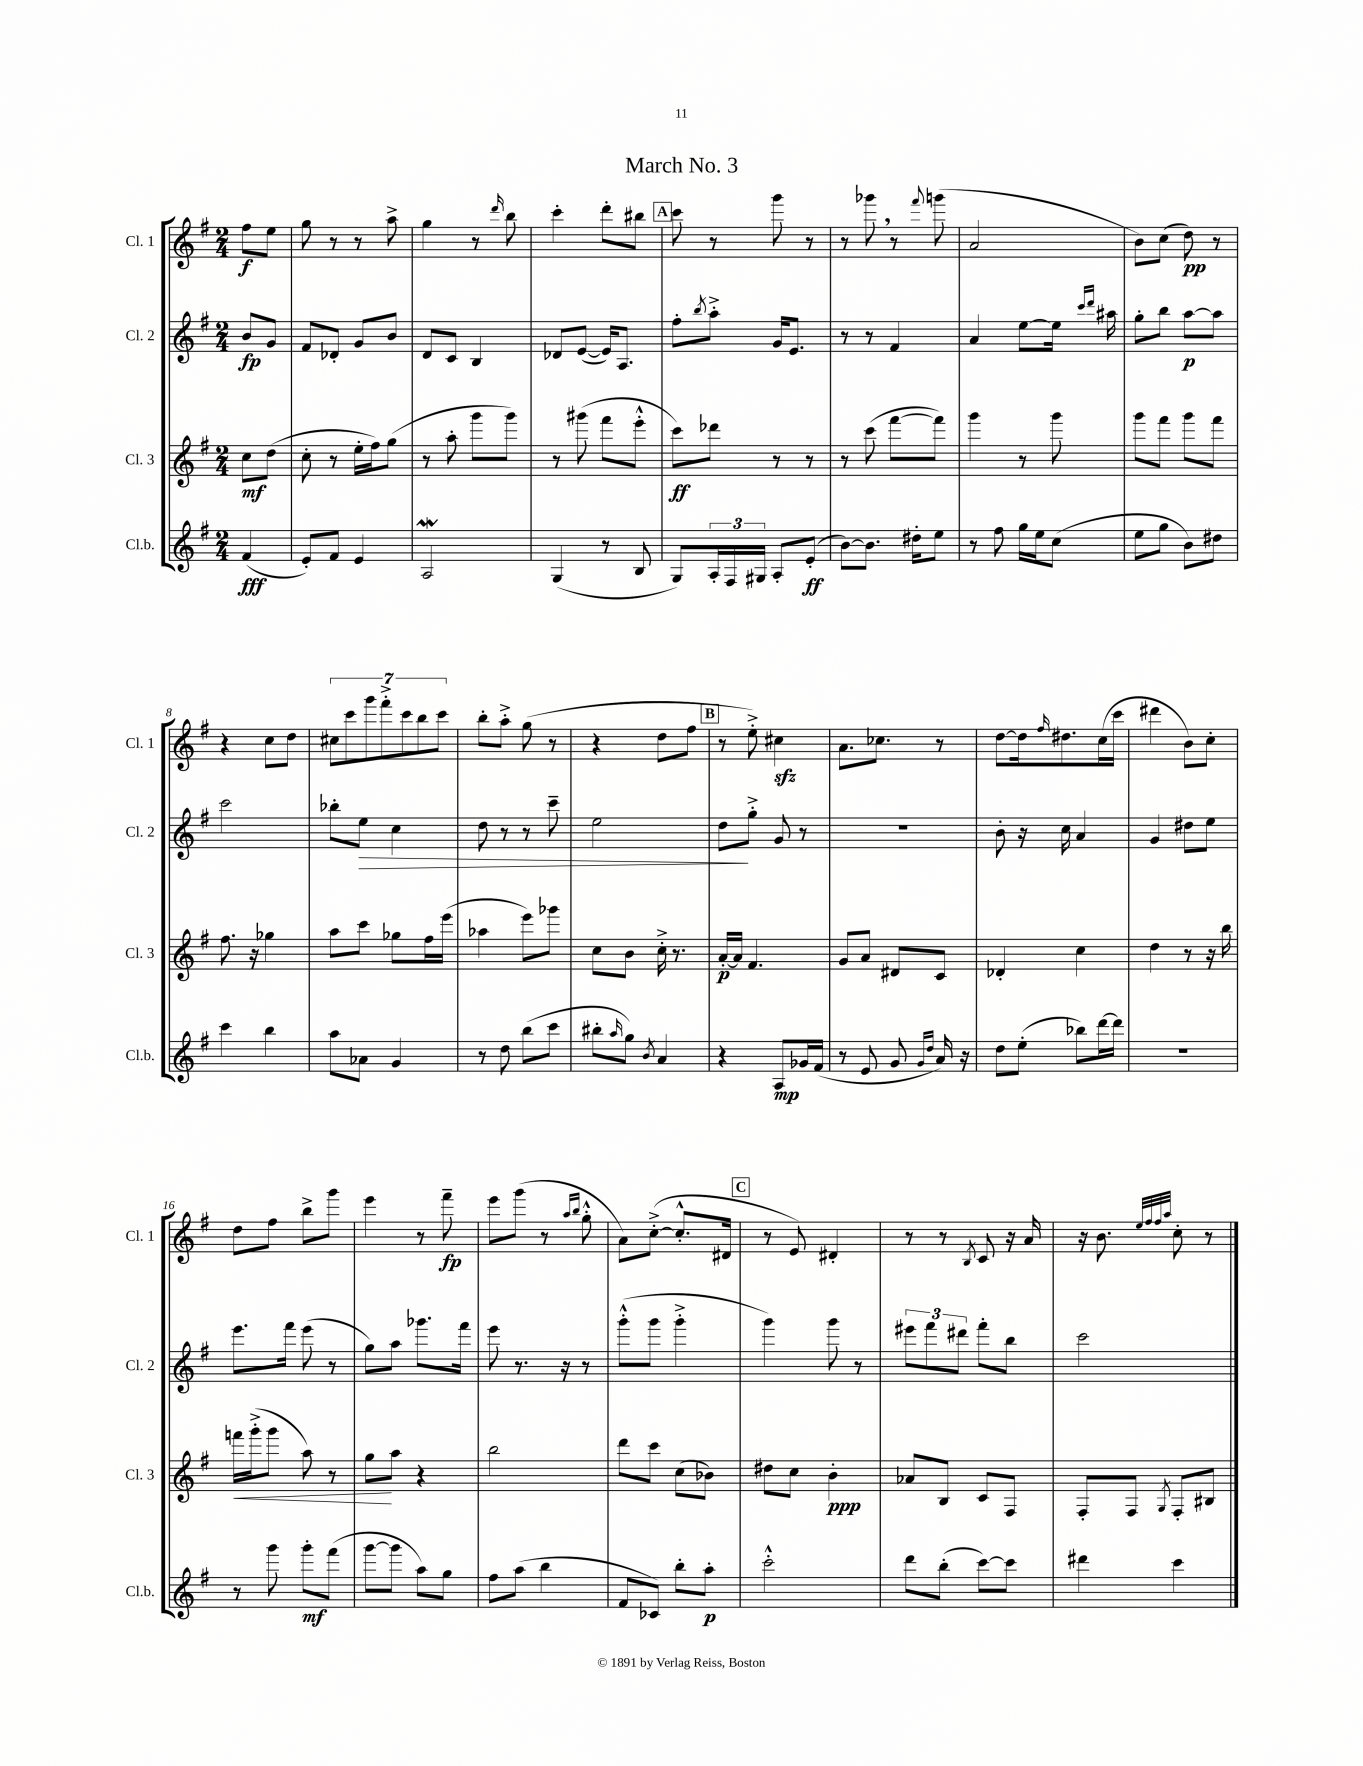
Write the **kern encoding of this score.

**kern	**kern	**kern	**kern
*staff4	*staff3	*staff2	*staff1
*clefG2	*clefG2	*clefG2	*clefG2
*k[f#]	*k[f#]	*k[f#]	*k[f#]
*M2/4	*M2/4	*M2/4	*M2/4
(4f#	8cc	8b	8ff#
.	(8dd	8g	8ee
=	=	=	=
8e')	8cc'	8f#	8gg
8f#	8r	8d-'	8r
4e	16ee'	8g	8r
.	16ff#)	.	.
.	(8gg	8b	8aa^
=	=	=	=
2A	8r	8d	4gg
.	8aa'	8c	.
.	8ggg	4B	8r
.	.	.	16qqddd
.	8ggg)	.	8bb
=	=	=	=
(4G	8r	8d-	4ccc'
.	(8ggg#	([8e	.
8r	8fff#	16e])	8ddd'
.	.	8.A	.
8B	8eee'^^	.	8bb#
=	=	=	=
8G)	8ccc)	8ff#'	8ccc
.	.	8qbb	.
24A'	8ddd-	8aa'^	8r
24F#	.	.	.
24G#	.	.	.
8A'	8r	16g	8ggg
.	.	8.e	.
(8e'	8r	.	8r
=	=	=	=
[8b)	8r	8r	8r
8.b]	(8ccc	8r	8ggg-
.	[8fff#	4f#	8r
16dd#'	.	.	.
.	.	.	8qqfff#
8ee	8fff#])	.	(8ggg
=	=	=	=
8r	4ggg	4a	2a
8ff#	.	.	.
16gg	8r	[8ee	.
16ee	.	.	.
(8cc	8ggg	16ee]	.
.	.	16qqccc	.
.	.	16qqddd	.
.	.	16aa#	.
=	=	=	=
8ee	8ggg	8gg'	8b)
8gg	8fff#	8bb	(8cc
8b)	8ggg	[8aa	8dd)
8dd#	8fff#	8aa]	8r
=	=	=	=
4ccc	8.ff#	2ccc	4r
.	16r	.	.
4bb	4gg-	.	8cc
.	.	.	8dd
=	=	=	=
8aa	8aa	8bb-'	14cc#
.	.	.	14ccc
8a-	8ccc	8ee	.
.	.	.	14ggg
.	.	.	14fff#'^
4g	8gg-	4cc	.
.	.	.	14ccc
.	.	.	14bb
.	16ff#	.	.
.	.	.	14ccc
.	(16eee	.	.
=	=	=	=
8r	4aa-	8dd	8bb'
8dd	.	8r	8aa'^
(8bb	8eee)	8r	(8gg
8ccc	8ggg-	8ccc~	8r
=	=	=	=
8bb#'	8cc	2ee	4r
16qqaa	.	.	.
8gg)	8b	.	.
8qb	.	.	.
4a	16cc'^	.	8dd
.	8.r	.	.
.	.	.	8ff#
=	=	=	=
4r	[16a'	8dd	8r
.	16a]	.	.
.	4.f#	8gg'^	8ee'^)
8A	.	8g	4cc#
16g-	.	8r	.
(16f#	.	.	.
=	=	=	=
8r	8g	2r	8.a
8e	8a	.	.
.	.	.	8.cc-
8g	8d#	.	.
16qqg	.	.	.
16qqdd	.	.	.
16a)	8c	.	8r
16r	.	.	.
=	=	=	=
8dd	4d-'	8b'	[8dd
(8ee'	.	16r	16dd]
.	.	.	16qqff#
.	.	16cc	8.dd#
8bb-)	4cc	4a	.
[16ddd	.	.	(16cc
16ddd]	.	.	16ccc
=	=	=	=
2r	4dd	4g	4ddd#
.	8r	8dd#	8b)
.	16r	8ee	8cc'
.	16bb	.	.
=	=	=	=
8r	16fff	8.eee	8dd
.	(16ggg'^	.	.
8ggg	8ggg	.	8ff#
.	.	16fff#	.
8ggg'	8aa)	(8eee	8bb^
(8fff#	8r	8r	8ggg
=	=	=	=
[8ggg	8gg	8gg)	4eee
8ggg]	8aa	8aa	.
8aa)	4r	8.ggg-	8r
8gg	.	.	8fff#~
.	.	16fff#	.
=	=	=	=
8ff#	2bb	8eee	8eee
(8aa	.	8.r	(8ggg
4bb	.	.	8r
.	.	16r	.
.	.	.	16qqaa
.	.	.	16qqbb
.	.	8r	8gg'^^
=	=	=	=
8f#	8ddd	(8ggg'^^	8a)
8c-)	8ccc	8ggg	([8cc'^
8bb'	(8cc	4ggg'^	8.cc'^^]
8aa'	8b-)	.	.
.	.	.	16d#
=	=	=	=
2ccc'^^	8dd#	4ggg)	8r
.	8cc	.	8e)
.	4b'	8ggg	4d#'
.	.	8r	.
=	=	=	=
8ddd	8a-	12eee#	8r
.	.	12fff#	.
(8bb'	8B	.	8r
.	.	12ddd#	.
.	.	.	8qB
[8ccc)	8c	8fff#'	8c
8ccc]	8F#	8bb	16r
.	.	.	16a
=	=	=	=
4ddd#	8F#'	2ccc	16r
.	.	.	8.b
.	8F#	.	.
.	.	.	32qqee
.	.	.	32qqff#
.	.	.	32qqff#
.	8qG	.	32qqaa
4ccc	8F#'	.	8cc'
.	8B#	.	8r
==	==	==	==
*-	*-	*-	*-
